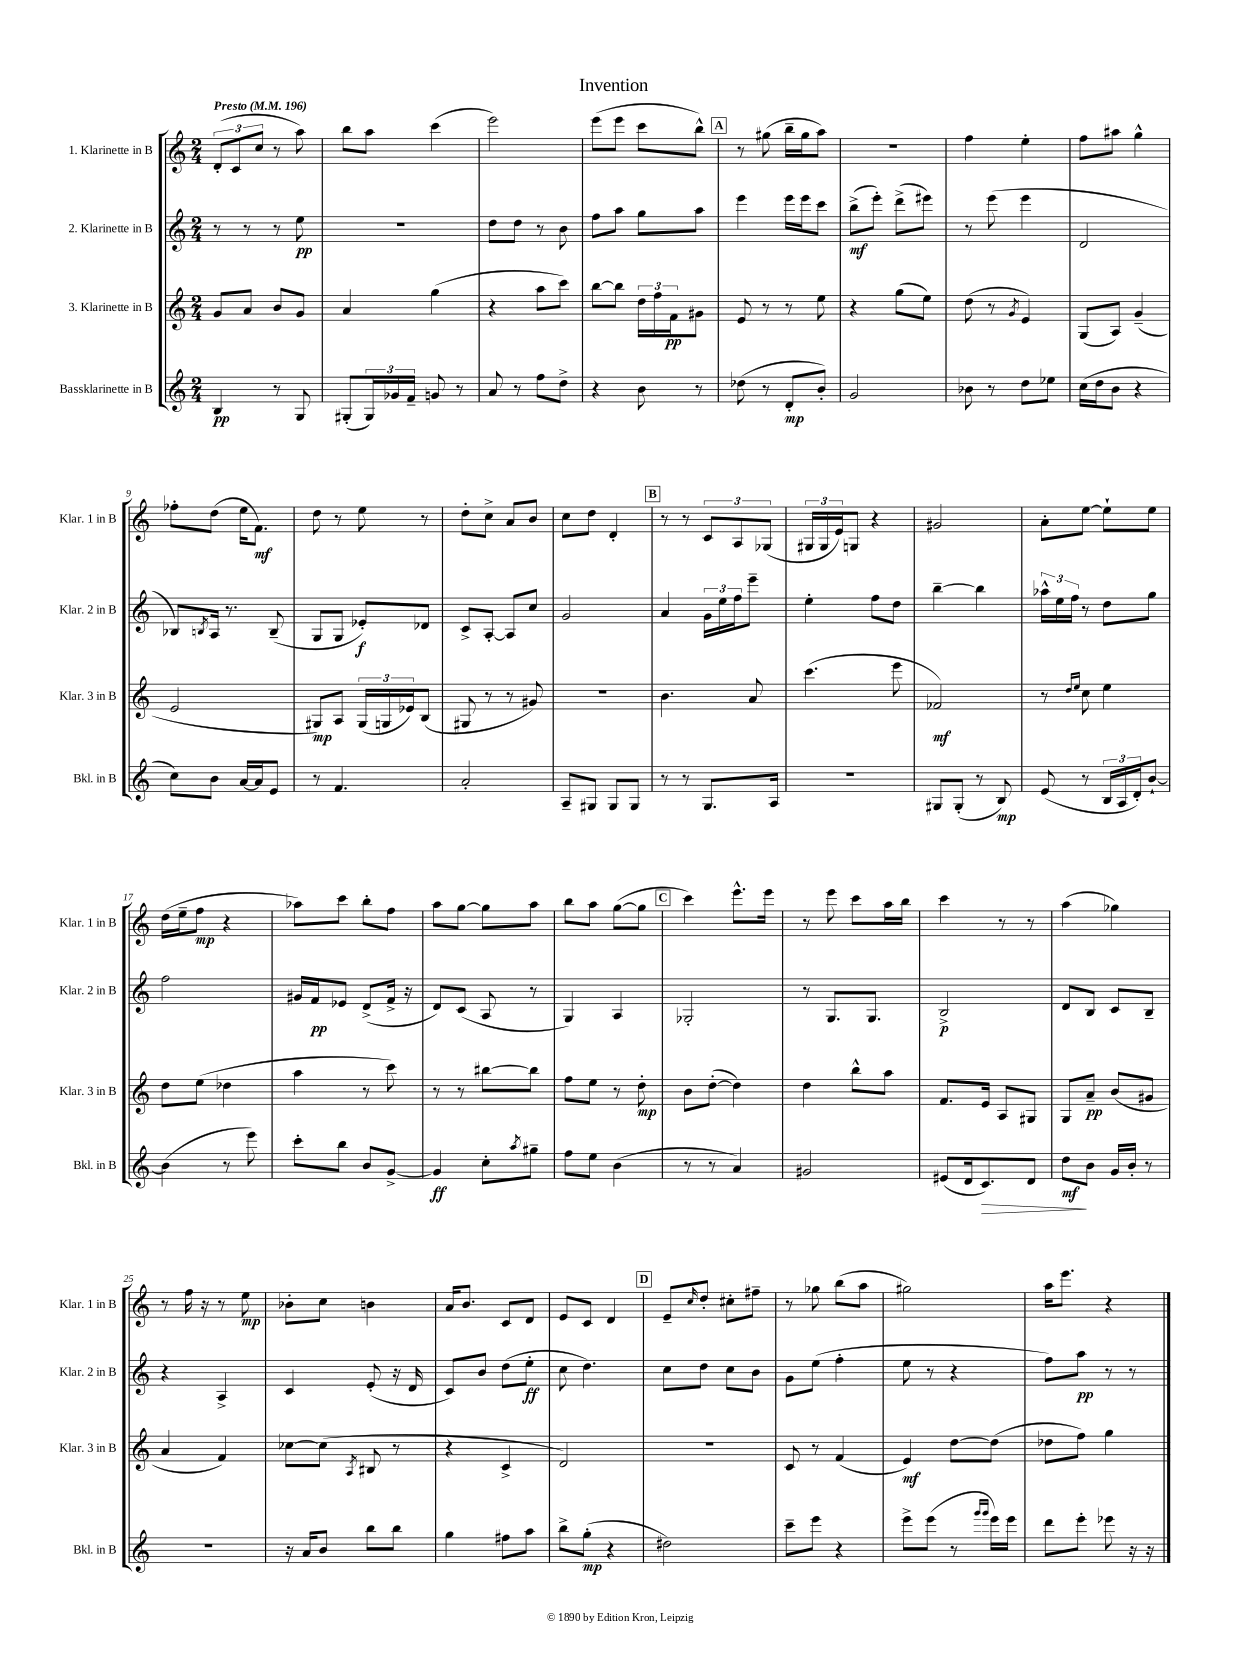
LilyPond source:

\header { title = "Invention" }
<<
\new StaffGroup <<
\new Staff = "s0" \with { instrumentName = "1. Klarinette in B" shortInstrumentName = "Klar. 1 in B" } {
    \clef treble \key c \major \numericTimeSignature \time 2/4 \tempo "Presto" 4 = 196
    \tuplet 3/2 { d'8-.( c'8 c''8 } r8 a''8) |
    b''8 a''8 c'''4( |
    e'''2) |
    e'''8( e'''8 c'''8 b''8-^) |
    \mark \markup { \box "A" } r8 gis''8( b''16-- gis''16 a''8) |
    R2 |
    f''4 e''4-. |
    f''8 ais''8 g''4-^ |
    fes''8-. d''8( e''16 f'8.\mf) |
    d''8 r8 e''8 r8 |
    d''8-. c''8-> a'8 b'8 |
    c''8 d''8 d'4-. |
    \mark \markup { \box "B" } r8 r8 \tuplet 3/2 { c'8 a8 ges8( } |
    \tuplet 3/2 { gis16 gis16 e'16) } g8 r4 |
    gis'2 |
    a'8-. e''8~ e''8-! e''8 |
    d''16( e''16-- f''8\mp r4 |
    aes''8) c'''8 b''8-. f''8 |
    a''8 g''8~ g''8 a''8 |
    b''8 a''8 g''8~( g''8 |
    \mark \markup { \box "C" } c'''4) e'''8.-^ e'''16 |
    r8 e'''8 c'''8 a''16 b''16 |
    c'''4 r8 r8 |
    a''4( ges''4) |
    r8 f''16 r16 r8 e''8\mp |
    bes'8-. c''8 b'4 |
    a'16 b'8. c'8 d'8 |
    e'8 c'8 d'4 |
    \mark \markup { \box "D" } e'8-- \grace { c''16 } d''8-. cis''8-. fis''8-- |
    r8 ges''8 b''8( a''8 |
    gis''2) |
    a''16 e'''8. r4 \bar "|." |
}
\new Staff = "s1" \with { instrumentName = "2. Klarinette in B" shortInstrumentName = "Klar. 2 in B" } {
    \clef treble \key c \major \numericTimeSignature \time 2/4
    r8 r8 r8 e''8\pp |
    R2 |
    d''8 d''8 r8 b'8 |
    f''8 a''8 g''8 a''8 |
    \mark \markup { \box "A" } e'''4 e'''16 e'''16 c'''8 |
    b''8->\mf( e'''8-.) d'''8->( eis'''8) |
    r8 e'''8( e'''4 |
    d'2 |
    bes8) \acciaccatura { b8 } a16 r8. b8--( |
    g8 g8 ees'8-.\f) des'8 |
    c'8-> a8~-. a8 c''8 |
    g'2 |
    \mark \markup { \box "B" } a'4 \tuplet 3/2 { g'16 e''16 f''16 } e'''8-- |
    e''4-. f''8 d''8 |
    b''4~-- b''4 |
    \tuplet 3/2 { aes''16-^ e''16 f''16 } r8 d''8 g''8 |
    f''2 |
    gis'16 f'16\pp ees'8 d'8->( f'16-> r16 |
    d'8) c'8( a8 r8 |
    g4) a4 |
    \mark \markup { \box "C" } ges2-. |
    r8 g8. g8. |
    b2->\p |
    d'8 b8 c'8 b8-- |
    r4 a4-> |
    c'4 e'8-.( r16 d'16 |
    c'8) b'8 d''8( e''8-.\ff |
    c''8 d''4.) |
    \mark \markup { \box "D" } c''8 d''8 c''8 b'8 |
    g'8 e''8( f''4-. |
    e''8 r8 r4 |
    f''8) a''8\pp r8 r8 \bar "|." |
}
\new Staff = "s2" \with { instrumentName = "3. Klarinette in B" shortInstrumentName = "Klar. 3 in B" } {
    \clef treble \key c \major \numericTimeSignature \time 2/4
    g'8 a'8 b'8 g'8 |
    a'4 g''4( |
    r4 a''8 c'''8) |
    b''8~ b''8 \tuplet 3/2 { d''16 f''16 f'16\pp } gis'8 |
    \mark \markup { \box "A" } e'8 r8 r8 e''8 |
    r4 g''8( e''8) |
    d''8( r8 \acciaccatura { g'8 } e'4) |
    g8( a8) g'4--( |
    e'2 |
    gis8\mp) a8 \tuplet 3/2 { gis16( g16 ees'16) } b8( |
    gis8 r8 r8 gis'8) |
    r2 |
    \mark \markup { \box "B" } b'4. a'8 |
    c'''4.( e'''8 |
    fes'2\mf) |
    r8 \grace { d''16 e''16 } c''8 e''4 |
    d''8 e''8( des''4 |
    a''4 r8 c'''8) |
    r8 r8 bis''8~ bis''8 |
    f''8 e''8 r8 d''8-.\mp |
    \mark \markup { \box "C" } b'8 d''8~-.( d''4) |
    d''4 b''8-^ a''8 |
    f'8. e'16 a8 gis8 |
    g8 a'8--\pp b'8( gis'8 |
    a'4 f'4) |
    ces''8~ ces''8( \acciaccatura { a8 } bis8 r8 |
    r4 c'4-> |
    d'2) |
    \mark \markup { \box "D" } r2 |
    c'8 r8 f'4( |
    e'4\mf) d''8~ d''8( |
    des''8 f''8) g''4 \bar "|." |
}
\new Staff = "s3" \with { instrumentName = "Bassklarinette in B" shortInstrumentName = "Bkl. in B" } {
    \clef treble \key c \major \numericTimeSignature \time 2/4
    b4\pp r8 g8 |
    gis8-.( \tuplet 3/2 { gis16) ges'16 f'16-- } g'8 r8 |
    a'8 r8 f''8 d''8-> |
    r4 b'8 r8 |
    \mark \markup { \box "A" } des''8( r8 d'8-.\mp b'8-.) |
    g'2 |
    bes'8 r8 d''8 ees''8 |
    c''16( d''16 b'8 r4 |
    c''8) b'8 a'16~ a'16 e'8 |
    r8 f'4. |
    a'2-. |
    a8-- gis8 gis8 gis8 |
    \mark \markup { \box "B" } r8 r8 g8. a16 |
    r2 |
    gis8 gis8-.( r8 b8\mp) |
    e'8( r8 \tuplet 3/2 { b16 a16 d'16-.) } b'8~-! |
    b'4( r8 e'''8) |
    c'''8-. b''8 b'8 g'8~-> |
    g'4\ff c''8-. \acciaccatura { a''8 } gis''8-- |
    f''8 e''8 b'4( |
    \mark \markup { \box "C" } r8 r8 a'4) |
    gis'2 |
    eis'8( d'16 c'8.\>) d'8 |
    d''8\mf\! b'8 g'16 b'16-. r8 |
    R2 |
    r16 a'16 b'8 b''8 b''8 |
    g''4 fis''8 a''8 |
    b''8-> g''8-.\mp( r4 |
    \mark \markup { \box "D" } dis''2) |
    c'''8-- e'''8 r4 |
    e'''8-> e'''8( r8 \grace { g'''16 g'''16 } e'''16) e'''16 |
    d'''8 e'''8-. ees'''8 r16 r16 \bar "|." |
}
>>
>>
